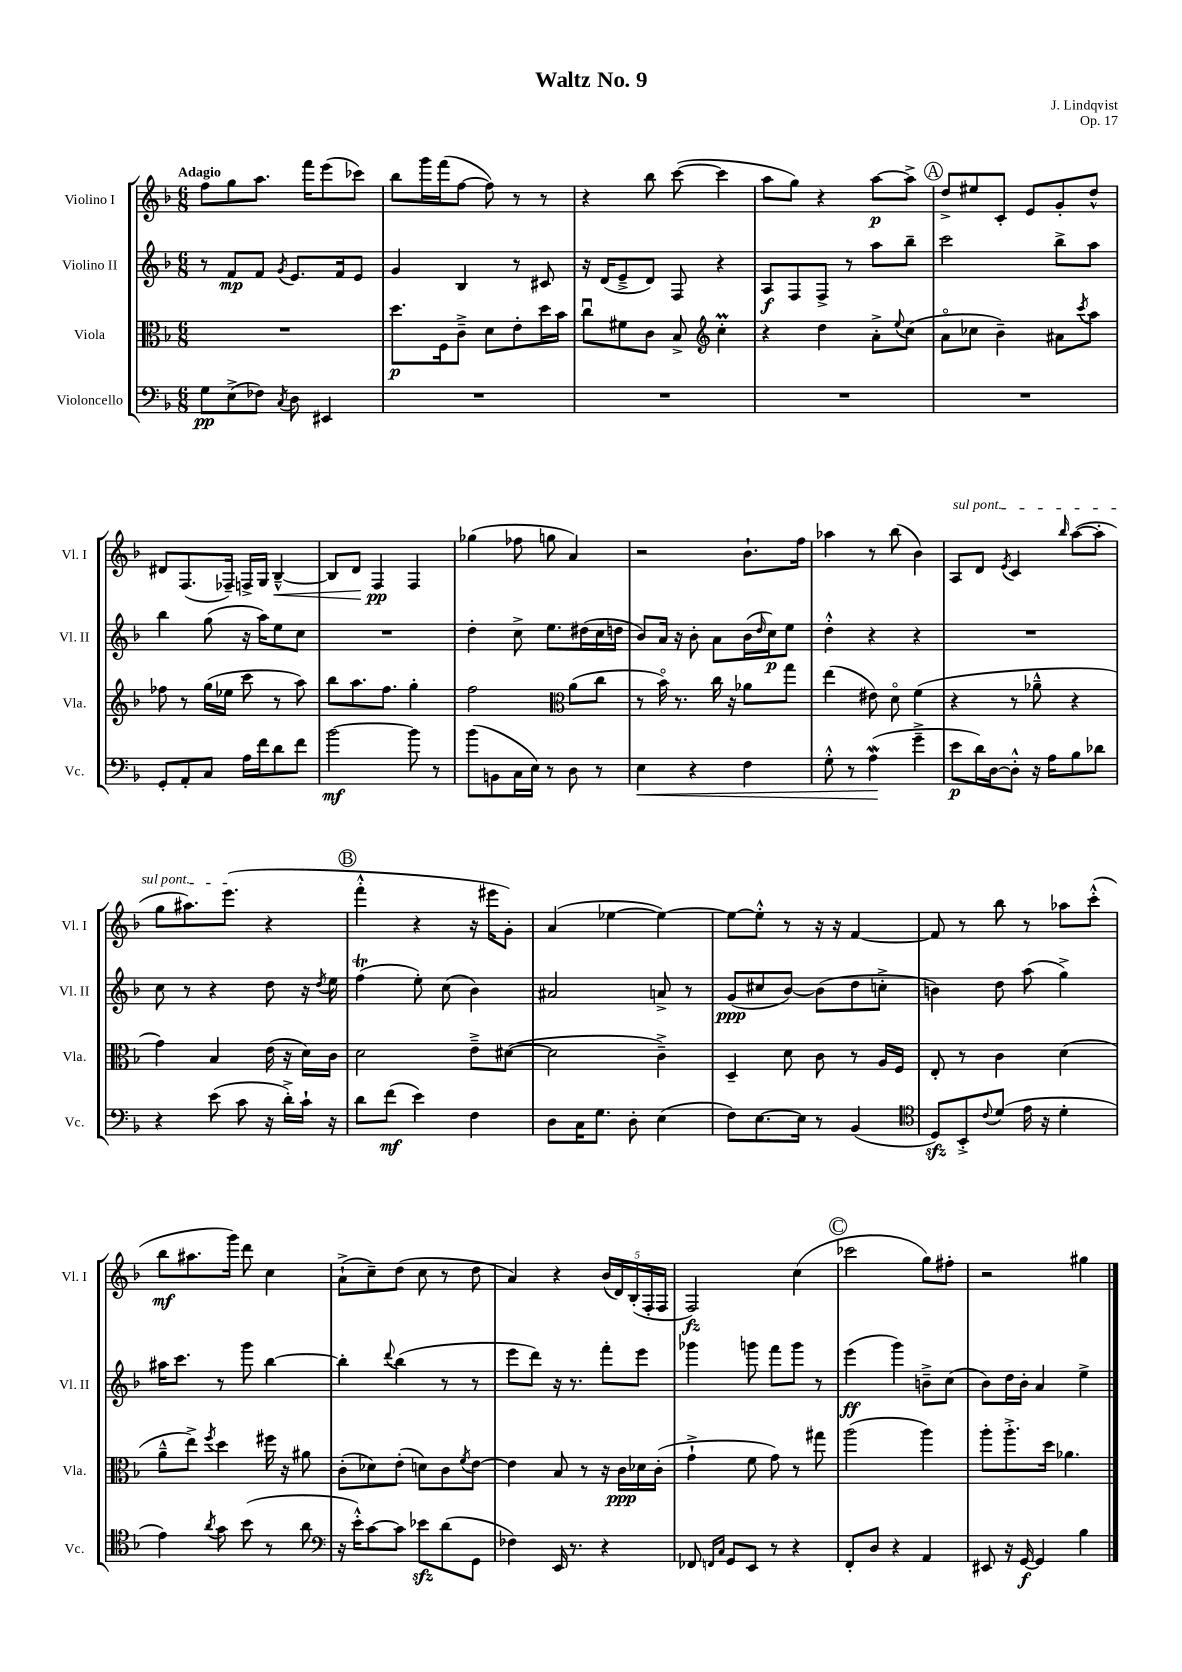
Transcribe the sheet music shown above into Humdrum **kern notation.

**kern	**kern	**kern	**kern
*staff4	*staff3	*staff2	*staff1
*clefF4	*clefC3	*clefG2	*clefG2
*k[b-]	*k[b-]	*k[b-]	*k[b-]
*M6/8	*M6/8	*M6/8	*M6/8
8G	2.r	8r	8ff
(8E^	.	8f	8gg
8F-)	.	8f	8.aa
8qC	.	8qg	.
8D	.	8.e	.
.	.	.	16fff
4EE#	.	.	(8eee
.	.	16f	.
.	.	8e	8ccc-)
=	=	=	=
2.r	8.dd	4g	8bb-
.	.	.	16ggg
.	16F	.	(16fff
.	8c~^	4B-	[8ff
.	8d	.	8ff])
.	8e'	8r	8r
.	16dd	8c#	8r
.	16b-	.	.
=	=	=	=
2.r	8ccu	16r	4r
.	.	(16d	.
.	8f#	8e~^	.
.	8c	8d)	8bb-
.	8B-^	8F	([8ccc
*	*clefG2	*	*
.	4cc'	4r	4ccc]
=	=	=	=
2.r	4r	8A	8aa
.	.	8F	8gg)
.	4dd	8F^	4r
.	.	8r	.
.	8a'^	8aa	[8aa
.	8qqee	.	.
.	(8cc	8bb-~	8aa^]
=	=	=	=
2.r	8ao	2ccc	8dd^
.	8cc-	.	8ee#
.	4b-~)	.	8c'
.	.	.	8e
.	8a#	8bb-^	8g'
.	8qccc	.	.
.	8aa	8aa	8dd^^
=	=	=	=
8GG'	8ff-	4bb-	8d#
8AA'	8r	.	(8.F
8C	(16gg	(8gg	.
.	16ee-	.	16F-~)
16A	8ccc	16r	16F^
16f	.	16aa)	16G
8d	8r	8ee	[4B-~^^
8f	8aa)	8cc	.
=	=	=	=
[2b-	8bb-	2.r	8B-]
.	8.aa	.	8d
.	.	.	4F
.	8.ff	.	.
8b-]	4gg'	.	4F
8r	.	.	.
=	=	=	=
(8b-	2ff	4dd'	(4gg-
8BB	.	.	.
16C	.	8cc^	8ff-
16E)	.	.	.
8r	.	8.ee	8gg
*	*clefC3	*	*
8D	(8a	.	4a)
.	.	(16dd#	.
8r	8cc	16cc	.
.	.	16dd	.
=	=	=	=
4E	8r	8b-)	2r
.	16b-o)	16a	.
.	8.r	16r	.
4r	.	8b-'	.
.	16cc	8a	.
.	16r	.	.
4F	8a-	(16b-	8.b-`
.	.	16qqdd	.
.	.	16cc)	.
.	8gg	8ee	.
.	.	.	16ff
=	=	=	=
8G'^^	(4ee	4dd'^^	4aa-
8r	.	.	.
(4A	8e#)	4r	8r
.	8do	.	(8bb-
4g~^	(4f	4r	4b-)
=	=	=	=
8e	4r	2.r	8A
16d)	.	.	8d
[16D	.	.	.
.	.	.	8qe
8D'^^]	8r	.	4c
16r	8a-~^^	.	.
16A	.	.	.
.	.	.	16qqbb-
8B-	4r	.	([8aa
8d-	.	.	8aa']
=	=	=	=
4r	4g)	8cc	8gg
.	.	8r	8.aa#)
(8e	4B-	4r	.
.	.	.	(8.eee
8c	.	.	.
16r	(16e	8dd	4r
16d'^)	16r	.	.
16c`	16d)	16r	.
.	.	8qdd	.
16r	16c	16ee	.
=	=	=	=
8d	2d	(4ff	4fff'^^
(8f	.	.	.
4e)	.	8ee')	4r
.	.	(8cc	.
4F	8e~^	4b-)	16r
.	.	.	16eee#
.	([8d#	.	8g')
=	=	=	=
8D	2d#]	2a#	(4a
16C	.	.	.
8.G	.	.	.
.	.	.	[4ee-
8D'	.	.	.
(4E	4c~^)	8a^	4ee-_)
.	.	8r	.
=	=	=	=
8F)	4D~	(8g	8ee-_
[8.E	.	8cc#	8ee-'^^]
.	8d	[8b-)	8r
16E]	.	.	.
8r	8c	(8b-]	16r
.	.	.	16r
(4BB-	8r	8dd	[4f
.	16A	8cc'^	.
.	16F	.	.
=	=	=	=
*clefC4	*	*	*
8D)	8E'	4b)	8f]
8BB-'^	8r	.	8r
8qqc	.	.	.
(8d	4c	8dd	8bb-
16e	.	(8aa	8r
16r	.	.	.
4d'	(4d	4gg^)	8aa-
.	.	.	(8ccc'^^
=	=	=	=
4e)	8a~^^	16aa#	8bb-
.	.	8.ccc	.
.	8ee^)	.	8.aa#
8qa	8qff	.	.
8g	4dd	8r	.
.	.	.	16ggg)
(8b-	.	8ggg	8ddd
8r	16ff#	[4bb-	4cc
.	16r	.	.
8a	8a#	.	.
=	=	=	=
*clefF4	*	*	*
16r	(8c'	4bb-']	(8a`^
16e'^^)	.	.	.
[8c	8d-)	.	8cc~)
.	.	8qqddd	.
8c]	(8e'	(4bb-	(8dd
8e-	8d)	.	8cc
(8d	8c	8r	8r
.	8qf	.	.
8GG	[8e	8r	8dd
=	=	=	=
4F-)	4e]	8eee	4a)
.	.	8ddd)	.
16EE	8B-	16r	4r
8.r	.	8.r	.
.	8r	.	.
4r	16r	8fff'	(20b-
.	.	.	20d)
.	16c	.	.
.	.	.	(20B-'
.	16d-	8eee	.
.	.	.	20F'
.	(16c'	.	.
.	.	.	20F
=	=	=	=
8FF-	4g`^	4ggg-	2F)
16qqFF	.	.	.
16qqC	.	.	.
8GG	.	.	.
8EE	8f	8ggg	.
8r	8g)	8fff	.
4r	8r	8ggg	(4cc
.	8gg#	8r	.
=	=	=	=
8FF'	(2aa	(4eee	2ccc-
8D	.	.	.
4r	.	4ggg)	.
4AA	4aa)	8b~^	8gg)
.	.	(8cc	8ff#'
=	=	=	=
8EE#	8aa'	8b-)	2r
16r	8.aa'^	16dd	.
[16GG	.	16b-'	.
4GG]	.	4a	.
.	16dd	.	.
.	4.a-	.	.
4B-	.	4ee^	4gg#
==	==	==	==
*-	*-	*-	*-
